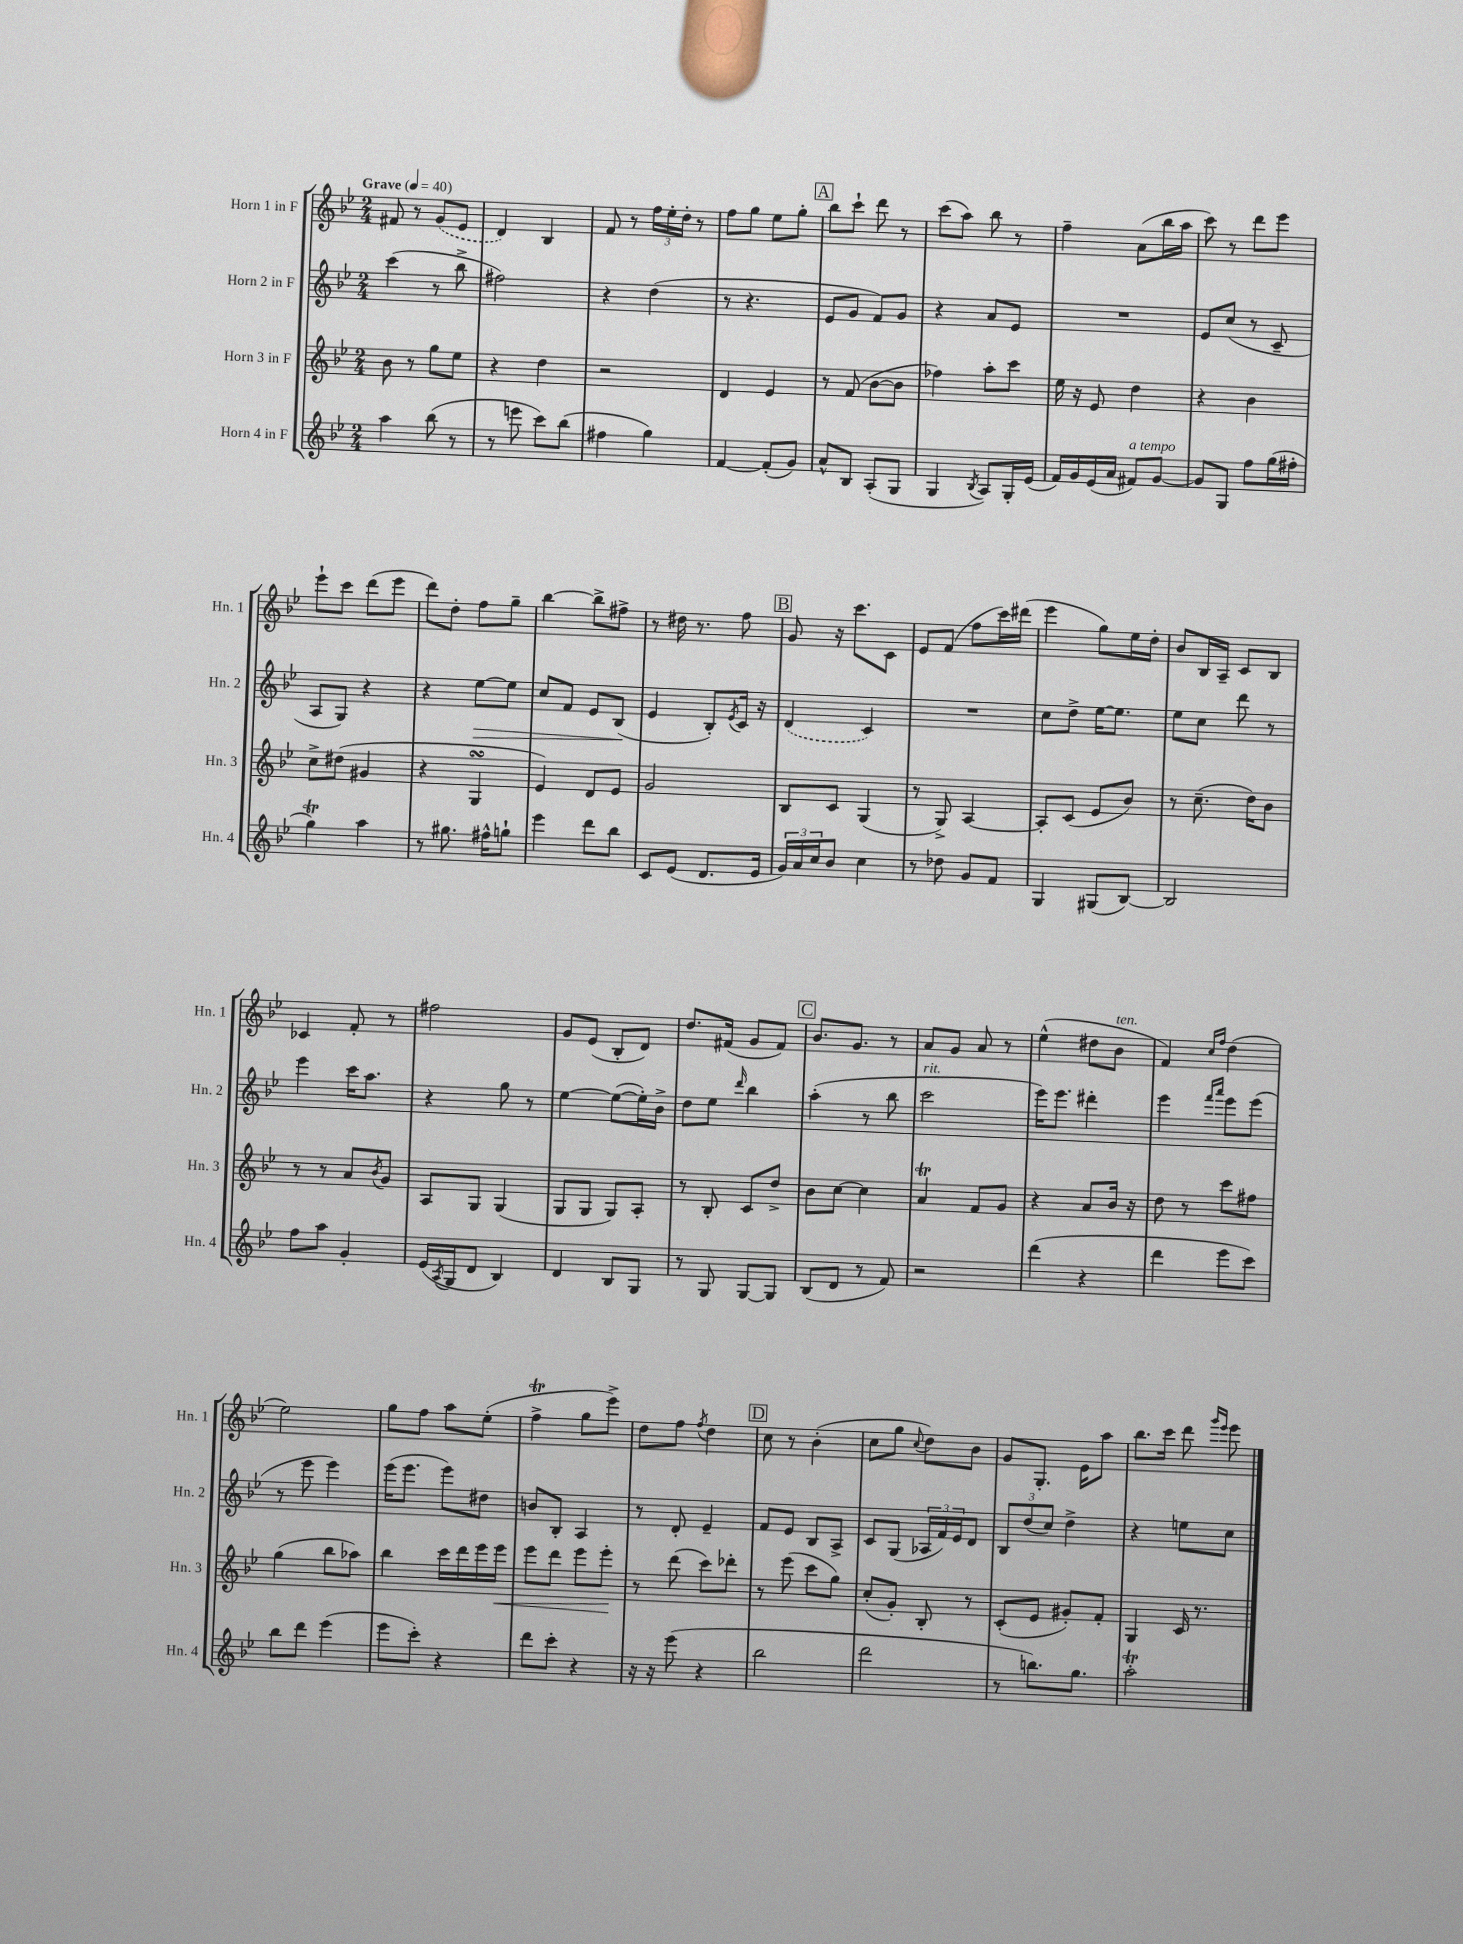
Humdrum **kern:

**kern	**kern	**dynam	**kern	**dynam	**kern
*part4	*part3	*part3	*part2	*part2	*part1
*staff4	*staff3	*staff3	*staff2	*staff2	*staff1
*I"Horn 4 in F	*I"Horn 3 in F	*	*I"Horn 2 in F	*	*I"Horn 1 in F
*I'Hn. 4	*I'Hn. 3	*	*I'Hn. 2	*	*I'Hn. 1
*clefG2	*clefG2	*	*clefG2	*	*clefG2
*k[b-e-]	*k[b-e-]	*	*k[b-e-]	*	*k[b-e-]
*M2/4	*M2/4	*	*M2/4	*	*M2/4
*MM40	*MM40	*	*MM40	*	*MM40
=1	=1	=1	=1	=1	=1
!	!	!	!	!	!LO:TX:a:B:t=Grave
4aa\	8b-\	.	(4ccc\	.	8f#X/
.	8r	.	.	.	8r
(8bb-\	8gg\L	.	8r	.	(8g/L
8r	8ee-\J	.	8bb-^\	.	8e-/J
=2	=2	=2	=2	=2	=2
8r	4r	.	2ff#X\)	.	4d/)
8eeen\	.	.	.	.	.
8ccc\L)	4dd\	.	.	.	4B-/
(8bb-\J	.	.	.	.	.
=3	=3	=3	=3	=3	=3
4ff#X\	2r	.	4r	.	8f/
.	.	.	.	.	8r
4gg\)	.	.	(4dd\	.	24ff\LL
.	.	.	.	.	24ee-'\
.	.	.	.	.	24dd'\JJ
.	.	.	.	.	8r
=4	=4	=4	=4	=4	=4
[4f/	4d/	.	8r	.	8ff\L
.	.	.	4.r	.	8gg\J
(8f'/L]	4e-/	.	.	.	8ee-\L
8g/J)	.	.	.	.	8gg'\J
!!LO:REH:place=s1:t=A
=5	=5	=5	=5	=5	=5
8a^^/L	8r	.	8e-/L	.	8bb-\L
8B-/J	(8f/	.	8g/J	.	8ccc`\J
(8A'/L	[8b-\L	.	8f/L)	.	8ddd\
8G/J	8b-\J]	.	8g/J	.	8r
=6	=6	=6	=6	=6	=6
4G/	4ff-X\)	.	4r	.	(8ccc\L
.	.	.	.	.	8aa\J)
8qB-/	.	.	.	.	.
8A/L)	8aa'\L	.	8a/L	.	8bb-\
16G'/L	8ccc\J	.	8e-/J	.	8r
(16e-/JJ	.	.	.	.	.
=7	=7	=7	=7	=7	=7
16f/LL)	16ee-\	.	2r	.	4ff~\
16g/	16r	.	.	.	.
(16e-/	8e-/	.	.	.	.
16a/JJ	.	.	.	.	.
!LO:TX:a:i:t=a tempo	!	!	!	!	!
8f#X/L)	4dd\	.	.	.	(8a\L
[8g/J	.	.	.	.	16bb-\L
.	.	.	.	.	16aa\JJ
=8	=8	=8	=8	=8	=8
8g/L]	4r	.	8e-/L	.	8ccc\)
8G/J	.	.	(8cc/J	.	8r
8ff\L	4b-\	.	8r	.	8ddd\L
(16gg\L	.	.	8c~/	.	8eee-\J
16ff#X'\JJ	.	.	.	.	.
!!LO:LB:g=z
=9	=9	=9	=9	=9	=9
4ggT\)	8cc^\L	.	8A/L	.	8eee-`\L
.	(8dd#X\J	.	8G/J)	.	8ccc\J
4aa\	4g#X/	.	4r	.	(8ddd\L
.	.	.	.	.	8eee-\J
=10	=10	=10	=10	=10	=10
8r	4r	.	4r	.	8ddd\L)
8.gg#X\	.	.	.	.	8dd'\J
!	!	!	!	!LO:HP:b	!
.	4GsSSS/	.	[8ee-\L	>	8ff\L
16ff#X^^\KL	.	.	.	.	.
8ggn`\J	.	.	8ee-\J]	.	8gg~\J
=11	=11	=11	=11	=11	=11
4eee-\	4e-/)	.	8cc/L	.	[4bb-\
.	.	.	8f/J	.	.
8ddd\L	8d/L	.	8e-/L	.	8bb-^\L]
8bb-\J	8e-/J	.	(8B-/J	.	8ff#X^\J
.	.	.	.	]	.
=12	=12	=12	=12	=12	=12
8c/L	2g/	.	4e-/	.	8r
(8e-/J	.	.	.	.	16dd#X\
.	.	.	.	.	8.r
8.d/L	.	.	8B-'/L)	.	.
.	.	.	8qe-/	.	.
.	.	.	16c/Jk	.	8ff\
16e-/Jk	.	.	16r	.	.
!!LO:REH:place=s1:t=B
=13	=13	=13	=13	=13	=13
24g/LL)	8B-/L	.	(4d/	.	8g/
24a/	.	.	.	.	.
24cc/J	.	.	.	.	.
8b-/J	8c/J	.	.	.	16r
.	.	.	.	.	8.ccc\L
4cc\	(4G/	.	4c/)	.	.
.	.	.	.	.	8c\J
=14	=14	=14	=14	=14	=14
8r	8r	.	2r	.	8e-/L
8dd-X\	8G^/)	.	.	.	(8f/J
8g/L	[4A/	.	.	.	8ff\L
8f/J	.	.	.	.	16ccc\L)
.	.	.	.	.	(16ddd#X\JJ
=15	=15	=15	=15	=15	=15
4G/	8A'/L]	.	8cc\L	.	4eee-\
.	(8c/J	.	8dd^\J	.	.
(8G#X/L	8e-/L	.	[16ee-\KL	.	8gg\L)
.	.	.	8.ee-\J]	.	.
[8B-/J)	8b-/J)	.	.	.	16ee-\L
.	.	.	.	.	16dd'\JJ
=16	=16	=16	=16	=16	=16
2B-/]	8r	.	8ee-\L	.	8b-/L
.	(8.cc~\	.	8cc\J	.	16B-/L
.	.	.	.	.	16A~/JJ
.	.	.	8ddd\	.	8c/L
.	16dd\KL)	.	.	.	.
.	8b-\J	.	8r	.	8B-/J
!!LO:LB:g=z
=17	=17	=17	=17	=17	=17
8ff\L	8r	.	4eee-\	.	4c-X/
8aa\J	8r	.	.	.	.
4g'/	8a/L	.	16ccc\KL	.	8f'/
.	.	.	8.aa\J	.	.
.	8qb-/	.	.	.	.
.	8g/J	.	.	.	8r
=18	=18	=18	=18	=18	=18
(16e-/LL	8A/L	.	4r	.	2ff#X\
8qA/	.	.	.	.	.
16G/J	.	.	.	.	.
8d/J	8G/J	.	.	.	.
4B-/)	(4G/	.	8gg\	.	.
.	.	.	8r	.	.
=19	=19	=19	=19	=19	=19
4d/	8G/L	.	[4ee-\	.	8g/L
.	8G/J	.	.	.	(8e-/J
8B-/L	8G/L)	.	(8ee-\L_	.	8B-'/L
8G/J	8A'/J	.	16ee-'\L])	.	8d/J)
.	.	.	16b-^\JJ	.	.
=20	=20	=20	=20	=20	=20
8r	8r	.	8dd\L	.	8.dd/L
8G/	8B-'/	.	8ee-\J	.	.
.	.	.	.	.	(16f#X/Jk
.	.	.	16qqddd/	.	.
[8G/L	8c/L	.	4bb-\	.	8g/L
8G/J]	8dd^/J	.	.	.	8f#/J)
!!LO:REH:place=s1:t=C
=21	=21	=21	=21	=21	=21
(8B-/L	8b-\L	.	(4aa'\	.	8.b-/L
8d/J	[8cc\J	.	.	.	.
.	.	.	.	.	8.g/J
8r	4cc\]	.	8r	.	.
8f/)	.	.	8bb-\	.	8r
=22	=22	=22	=22	=22	=22
!	!	!	!LO:TX:a:i:t=rit.	!	!
2r	4at/	.	2ccc\	.	8a/L
.	.	.	.	.	8g/J
.	8f/L	.	.	.	8a/
.	8g/J	.	.	.	8r
=23	=23	=23	=23	=23	=23
(4ddd\	4r	.	16eee-\KL)	.	(4ee-^^\
.	.	.	8.eee-\J	.	.
4r	8a/L	.	4ddd#X'\	.	8dd#X\L
!	!	!	!	!	!LO:TX:a:i:t=ten.
.	16b-/Jk	.	.	.	8b-\J
.	16r	.	.	.	.
=24	=24	=24	=24	=24	=24
4ddd\	8dd\	.	4eee-\	.	4f/)
.	8r	.	.	.	.
.	.	.	16qqfff/LL	.	16qqcc/LL
.	.	.	16qqaaa/JJ	.	16qqff/JJ
8eee-\L	8ccc\L	.	8eee-\L	.	(4dd\
8ccc\J)	8ff#X\J	.	(8eee-\J	.	.
!!LO:LB:g=z
=25	=25	=25	=25	=25	=25
8bb-\L	(4gg\	.	8r	.	2ee-\)
8ddd\J	.	.	8eee-\	.	.
(4eee-\	8bb-\L	.	4eee-\)	.	.
.	8aa-X\J)	.	.	.	.
=26	=26	=26	=26	=26	=26
8eee-\L	4bb-\	.	(16eee-\KL	.	8gg\L
.	.	.	8.eee-\J	.	.
8ccc'\J)	.	.	.	.	8ff\J
4r	16ccc\LL	.	8eee-\L)	.	8aa\L
.	16ddd\	.	.	.	.
.	16eee-\	.	8dd#X\J	.	(8ee-'\J
!	!	!LO:HP:b	!	!	!
.	16eee-\JJ	<	.	.	.
=27	=27	=27	=27	=27	=27
8ddd\L	8eee-\L	.	8bn/L	.	4ffT^\
8ccc'\J	8ddd\J	.	8B-'/J	.	.
4r	8eee-\L	.	4A/	.	8gg\L
.	8eee-'\J	.	.	.	8eee-^\J)
.	.	[	.	.	.
=28	=28	=28	=28	=28	=28
16r	8r	.	8r	.	8dd\L
16r	.	.	.	.	.
(8eee-\	(8ddd\	.	8d'/	.	8ff\J
.	.	.	.	.	8qff/
4r	8ccc\L)	.	4e-~/	.	4dd\
.	8ddd-X'\J	.	.	.	.
!!LO:REH:place=s1:t=D
=29	=29	=29	=29	=29	=29
2bb-\	8r	.	8f/L	.	8cc\
.	(8eee-\	.	8e-/J	.	8r
.	8ccc\L	.	8B-/L	.	(4b-'\
.	8gg\J)	.	8A^/J	.	.
=30	=30	=30	=30	=30	=30
2ddd\	(8cc'/L	.	8c/L	.	8cc\L
.	8g'/J)	.	(8G/J	.	8gg\J
.	.	.	.	.	8qqcc/
.	8B-'/	.	24A-X/LL	.	8dd\L)
.	.	.	24f/)	.	.
.	.	.	24e-/J	.	.
.	8r	.	8d/J	.	8b-\J
=31	=31	=31	=31	=31	=31
8r	(8c'/L	.	12B-/L	.	8g/L
.	.	.	(12dd/	.	.
8.bbn\L)	8e-/J	.	.	.	8.G'/J
.	.	.	12cc/J)	.	.
.	8g#X'/L)	.	4dd^\	.	.
8.gg\J	.	.	.	.	16e-\KL
.	8f'/J	.	.	.	8aa\J
=32	=32	=32	=32	=32	=32
2aat'\	4G/	.	4r	.	8.bb-\L
.	.	.	.	.	16ccc\Jk
.	16c/	.	8een\L	.	8ddd\
.	8.r	.	.	.	.
.	.	.	.	.	16qqggg/LL
.	.	.	.	.	16qqeee-/JJ
.	.	.	8cc\J	.	8eee-\
==	==	==	==	==	==
*-	*-	*-	*-	*-	*-
